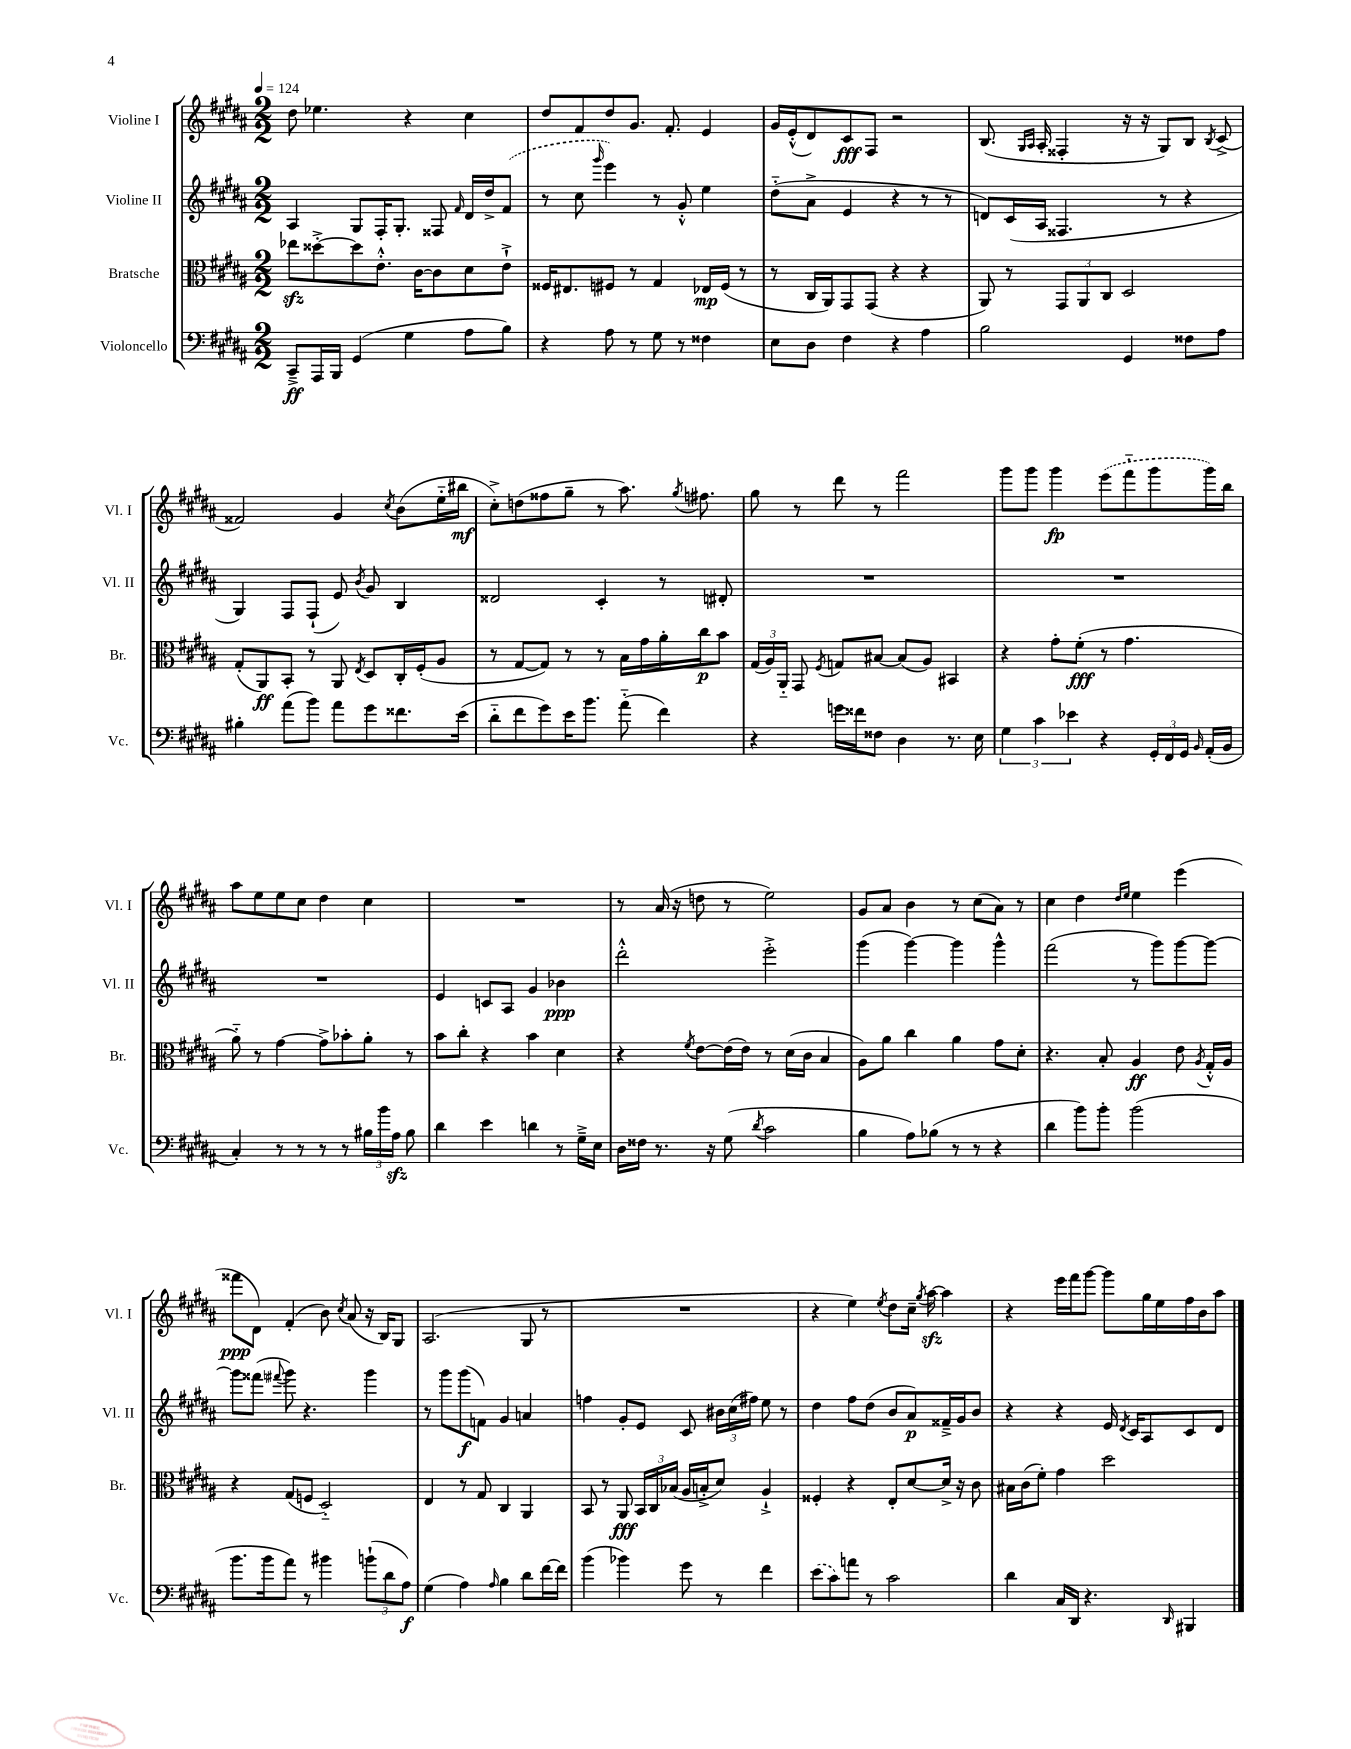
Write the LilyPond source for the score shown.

<<
\new StaffGroup <<
\new Staff = "s0" \with { instrumentName = "Violine I" shortInstrumentName = "Vl. I" } {
    \clef treble \key b \major \numericTimeSignature \time 2/2 \tempo 4 = 124
    \autoBeamOff dis''8 ees''4. r4 cis''4 |
    dis''8[ fis'8 dis''8 gis'8.] fis'8.-. e'4 |
    gis'16[ e'16-.-^( dis'8) cis'8\fff fis8] r2 |
    b8.( \grace { gis16[ ais16] } ais16-. fisis4-. r16 r16 gis8[) b8] \acciaccatura { b8 } cis'8->( |
    fisis'2) gis'4 \acciaccatura { cis''8 } b'8[( e''16-_ bis''16]\mf |
    cis''8[-.->) d''8( fisis''8 gis''8]-- r8 ais''8.) \acciaccatura { gis''8 } fis''8. |
    gis''8 r8 dis'''8 r8 fis'''2 |
    gis'''8[ gis'''8] gis'''4\fp \once \slurDashed e'''8[( fis'''8-_ gis'''8 gis'''16) b''16] |
    ais''8[ e''8 e''8 cis''8] dis''4 cis''4 |
    R1 |
    r8 ais'16( r16 d''8 r8 e''2) |
    gis'8[ ais'8] b'4 r8 cis''8[( ais'8]) r8 |
    cis''4 dis''4 \grace { dis''16[ e''16] } e''4 e'''4( |
    fisis'''8[\ppp dis'8]) fis'4-.( b'8) \acciaccatura { cis''8 } ais'8( r16 b16[) gis8] |
    ais2.( gis8 r8 |
    R1 |
    r4 e''4) \acciaccatura { e''8 } dis''8[ cis''16]-- \acciaccatura { gis''8 } ais''16~\sfz ais''4 |
    r4 e'''16[ fis'''16 gis'''8]~ gis'''8[ gis''16 e''16 fis''16 b'16 ais''8] \bar "|." |
}
\new Staff = "s1" \with { instrumentName = "Violine II" shortInstrumentName = "Vl. II" } {
    \clef treble \key b \major \numericTimeSignature \time 2/2
    \autoBeamOff ais4 gis8[ fis16-. gis8.]-. fisis8 \grace { fis'16 } dis'16[ dis''16-> \once \slurDashed fis'8]( |
    r8 cis''8 \grace { gis'''16 } e'''4) r8 gis'8-.-^ e''4 |
    dis''8[-_( ais'8]-> e'4 r4 r8 r8 |
    d'8[) cis'16( ais16] fisis4. r8 r4 |
    gis4) fis8[ fis8]-!( e'8) \acciaccatura { b'8 } gis'8 b4 |
    disis'2 cis'4-. r8 dis'8-. |
    R1 |
    R1 |
    R1 |
    e'4 c'8[ ais8] gis'4 bes'4\ppp |
    dis'''2-.-^ e'''2-.-> |
    gis'''4( gis'''4~) gis'''4 gis'''4-^ |
    fis'''2( r8 gis'''8[) gis'''8~ gis'''8]~ |
    gis'''8[ fisis'''8]( \appoggiatura { fis'''8 } gis'''8) r4. gis'''4 |
    r8 gis'''8[ gis'''8\f( f'8]) gis'4 a'4 |
    f''4 gis'8[-. e'8] cis'8 \tuplet 3/2 { bis'16[ cis''16( fis''16]) } e''8 r8 |
    dis''4 fis''8[ dis''8]( b'8[ ais'8\p) fisis'16---> gis'16 b'8] |
    r4 r4 e'16 \acciaccatura { dis'8 } cis'16[ ais8 cis'8 dis'8] \bar "|." |
}
\new Staff = "s2" \with { instrumentName = "Bratsche" shortInstrumentName = "Br." } {
    \clef alto \key b \major \numericTimeSignature \time 2/2
    \autoBeamOff ees''8[\sfz disis''8~-.-> disis''8 e'8.]-.-^ cis'16[~ cis'8 dis'8 e'8]-!-> |
    fisis16[ eis8. fis8] r8 gis4 ees16[\mp fis16]( r8 |
    r8 cis16[ ais,16) gis,8 gis,8]( r4 r4 |
    ais,8) r8 \tuplet 3/2 { gis,8[ ais,8 cis8] } dis2 |
    gis8[-.( ais,8\ff) b,8]-. r8 ais,8 \acciaccatura { e8 } dis8[ cis16-. fis16-.( ais8] |
    r8 gis8[~ gis8]) r8 r8 b16[ gis'16 ais'16-. cis''16\p b'8] |
    \tuplet 3/2 { gis16[( ais16) ais,16]-_ } gis,8 \acciaccatura { fis8 } g8[ bis8]~ bis8[( ais8]) bis,4 |
    r4 gis'8[-. fis'8]-.\fff( r8 gis'4. |
    ais'8-_) r8 gis'4~ gis'8[-> bes'8-. ais'8]-. r8 |
    b'8[ cis''8]-. r4 b'4 dis'4 |
    r4 \acciaccatura { fis'8 } e'8[~ e'16( e'16]) r8 dis'16[( cis'16] b4 |
    ais8[) ais'8] cis''4 ais'4 gis'8[ dis'8]-. |
    r4. b8-. ais4\ff e'8 \acciaccatura { ais8 } gis16[-.-^ ais16] |
    r4 gis8[( f8] dis2-_) |
    e4 r8 gis8 cis4 ais,4 |
    b,8 r8 ais,8\fff \tuplet 3/2 { b,16[ cis16 bes16]( } ais16[ b16-.-> dis'8]) ais4-!-> |
    fisis4-. r4 e8[-. dis'8~ dis'16]-> r16 cis'8 |
    bis16[ cis'16( fis'8]-.) gis'4 dis''2 \bar "|." |
}
\new Staff = "s3" \with { instrumentName = "Violoncello" shortInstrumentName = "Vc." } {
    \clef bass \key b \major \numericTimeSignature \time 2/2
    \autoBeamOff cis,8[--->\ff ais,,16 b,,16] gis,4( gis4 ais8[ b8]) |
    r4 ais8 r8 gis8 r8 fisis4 |
    e8[ dis8] fis4 r4 ais4 |
    b2 gis,4 fisis8[ ais8] |
    bis4-. ais'8[( b'8]) ais'8[ gis'8 fisis'8. e'16]( |
    dis'8[-_ fis'8 gis'8) e'16 b'8.] ais'8-_( fis'4) |
    r4 g'16[ fisis'16 fisis8] dis4 r8. e16 |
    \tuplet 3/2 { gis4 cis'4 ees'4 } r4 \tuplet 3/2 { gis,16[-. fis,16 gis,16] } \grace { b,16 } ais,16[-.( b,16] |
    cis4-.) r8 r8 r8 r8 \tuplet 3/2 { bis16[ b'16 ais16]\sfz } bis8 |
    dis'4 e'4 d'4 r8 gis16[---> e16] |
    dis16[ fisis16] r8. r16 gis8( \acciaccatura { dis'8 } cis'2 |
    b4 ais8[) bes8]( r8 r8 r4 |
    dis'4 b'8[) b'8]-. b'2( |
    b'8.[ b'16 ais'8]) r8 bis'4 \tuplet 3/2 { b'8[-!( dis'8 ais8]\f) } |
    gis4( ais4) \grace { ais16 } b4 dis'8[ fis'16~ fis'16] |
    b'4( bes'4) gis'8 r8 fis'4 |
    \once \slurDashed e'8[( cis'8) a'8] r8 cis'2 |
    dis'4 cis16[ dis,16] r4. \grace { dis,16 } bis,,4 \bar "|." |
}
>>
>>
\layout { \context { \Score \remove "Bar_number_engraver" } }
